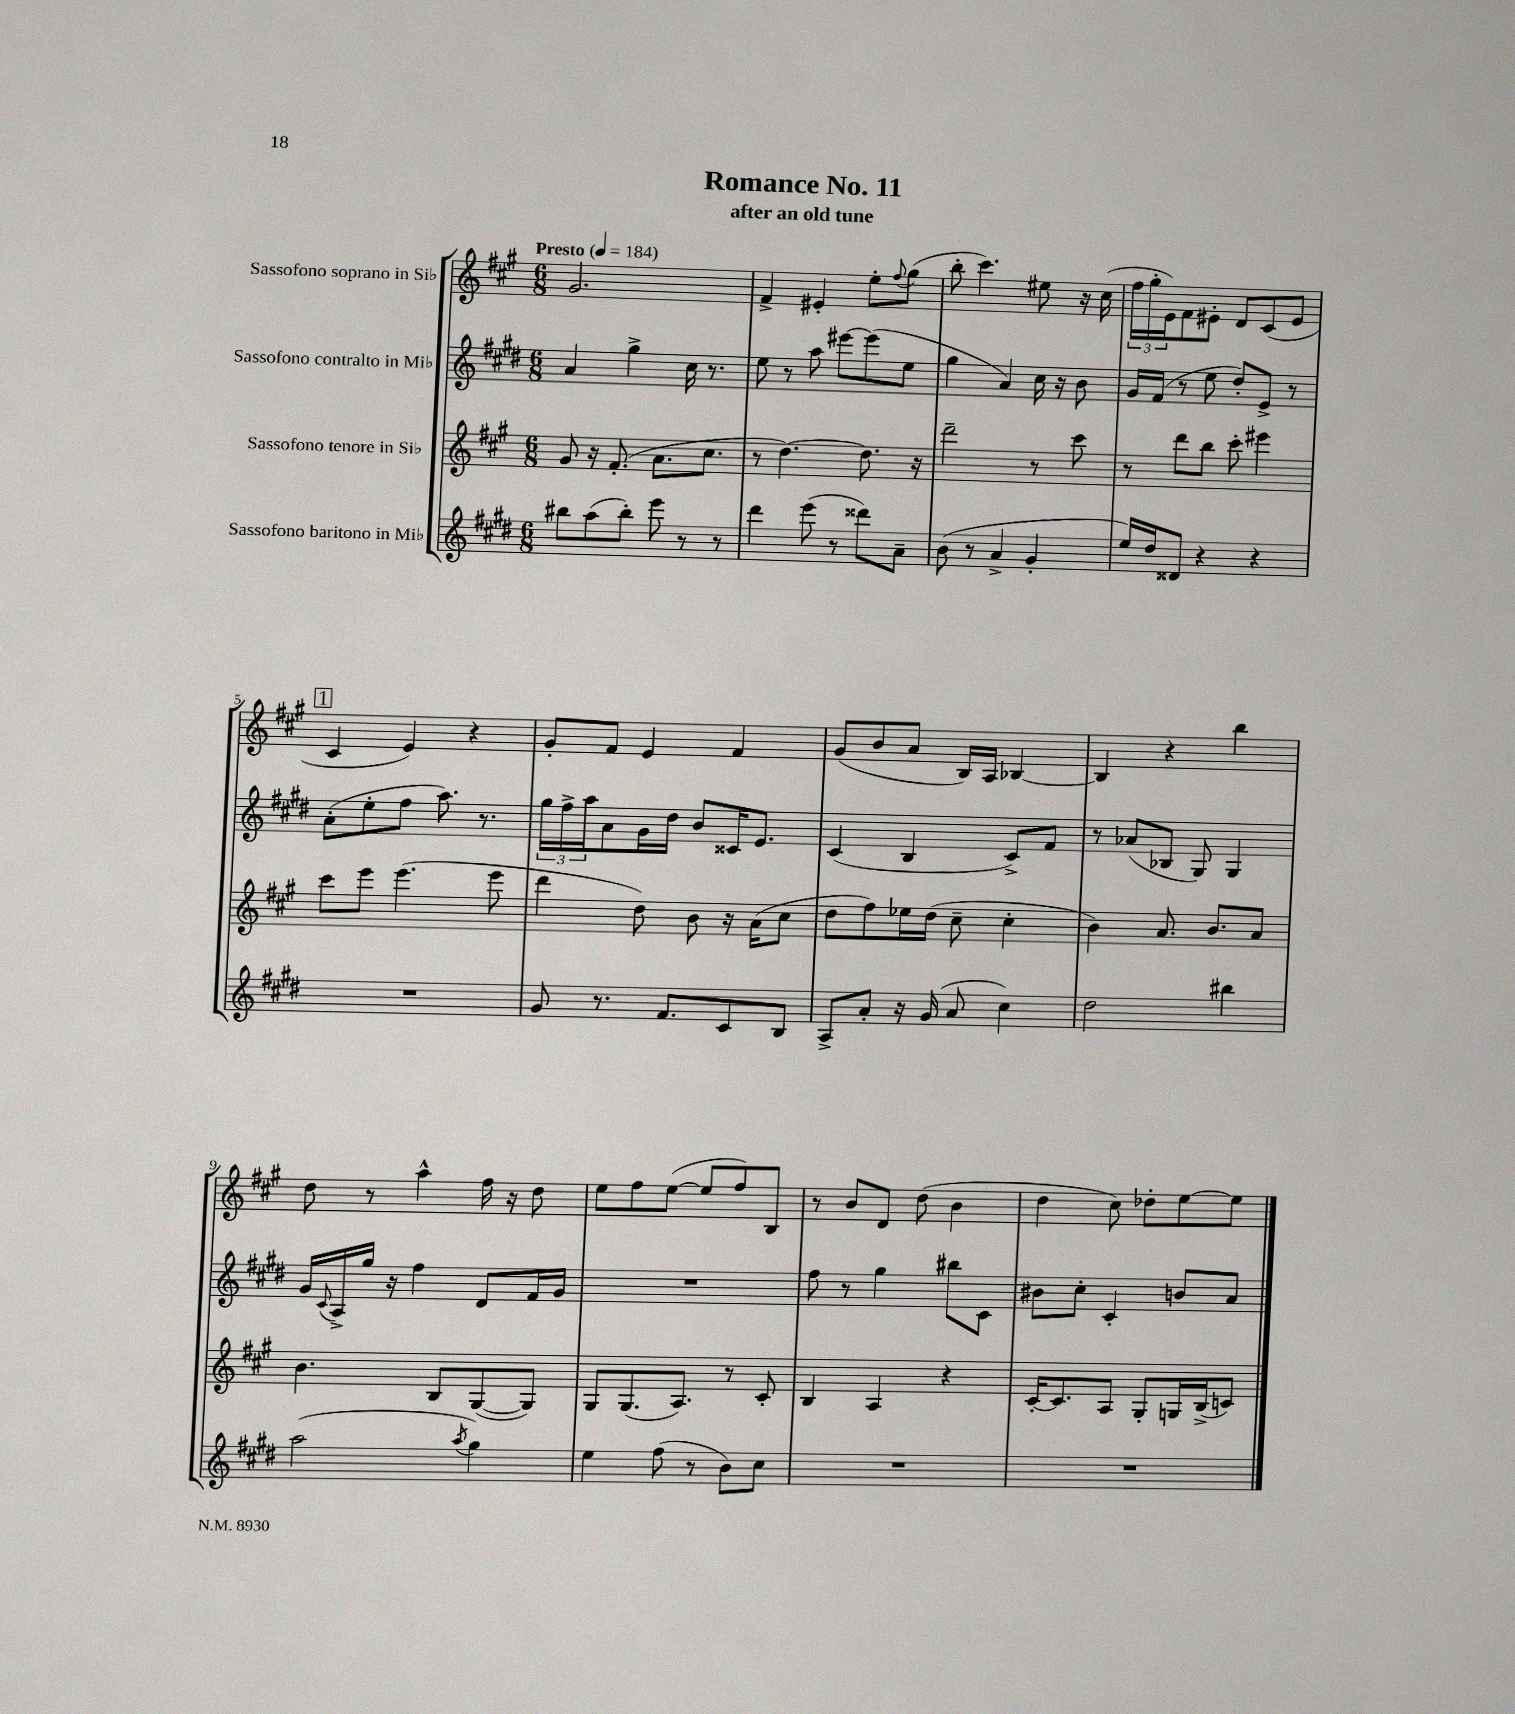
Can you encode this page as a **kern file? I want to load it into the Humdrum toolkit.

**kern	**kern	**kern	**kern
*part4	*part3	*part2	*part1
*staff4	*staff3	*staff2	*staff1
*I"Sassofono baritono in Mi♭	*I"Sassofono tenore in Si♭	*I"Sassofono contralto in Mi♭	*I"Sassofono soprano in Si♭
*clefG2	*clefG2	*clefG2	*clefG2
*k[f#c#g#d#]	*k[f#c#g#]	*k[f#c#g#d#]	*k[f#c#g#]
*M6/8	*M6/8	*M6/8	*M6/8
*MM184	*MM184	*MM184	*MM184
=1	=1	=1	=1
!	!	!	!LO:TX:a:B:t=Presto
8bb#X\L	8g#/	4a/	2.g#/
(8aa\	16r	.	.
.	(8.f#'/	.	.
8bb#'\J)	.	4gg#^\	.
8eee\	8.a\L	.	.
8r	.	16cc#\	.
.	8.cc#\J	8.r	.
8r	.	.	.
=2	=2	=2	=2
4ddd#\	8r	8ee\	4f#^/
.	[4.dd\)	8r	.
(8eee\	.	8aa\	4e#X'/
8r	.	[8eee#X\L	.
8ddd##X\L)	8.dd\]	(8eee#\]	8ee'\L
.	.	.	8qqff#/
8a~\J	.	8ee\J	(8gg#\J
.	16r	.	.
=3	=3	=3	=3
(8b\	2ddd~\	4gg#\	8bb'\
8r	.	.	4.ccc#\)
4a^/	.	4a/)	.
4g#'/	8r	16cc#\	8ee#X\
.	.	16r	.
.	8ccc#\	8b\	16r
.	.	.	(16cc#\
=4	=4	=4	=4
16ee/LL)	8r	16g#/LL	24ff#\LL
.	.	.	24gg#'\
16dd#/J	.	(16f#/JJ	.
.	.	.	24e\J)
8d##X/J	8ddd\L	8r	8f#\
4r	8bb\J	8ee\	8e#X'\J
.	8ccc#'\	8dd#'/L)	8d/L
4r	4eee#X\	8e^/J	(8c#/
.	.	8r	8e#/J
!!LO:LB:g=z
!!LO:REH:place=s1:t=1
=5	=5	=5	=5
2.r	8ccc#\L	(8a'\L	4c#/
.	8eee\J	8ee'\	.
.	(4.eee\	8ff#\J	4e/)
.	.	8.aa\)	.
.	.	.	4r
.	.	8.r	.
.	8eee\	.	.
=6	=6	=6	=6
8g#/	4ddd\	24gg#\LL	8g#'/L
.	.	24ff#^\	.
.	.	24aa\J	.
8.r	.	8a\	8f#/J
.	8dd\)	16g#\L	4e/
8.f#/L	.	16dd#\JJ	.
.	8b\	8b/L	.
8c#/	16r	16c##X/K	4f#/
.	(16a\KL	8.e/J	.
8B/J	8cc#\J	.	.
=7	=7	=7	=7
8A^/L	8dd\L	(4c#/	(8g#/L
8a'/J	8ff#\)	.	8b/
16r	16ee-X\L	4B/	8a/J
(16g#/	(16dd\JJ	.	.
8a/	8cc#~\	.	16B/LL)
.	.	.	16A/JJ
4cc#\)	4cc#'\	8c#^/L)	[4B-X/
.	.	8f#/J	.
=8	=8	=8	=8
2dd#\	4b\)	8r	4B-/]
.	.	(8a-X/L	.
.	8.a/	8B-X/J	4r
.	.	8G#/)	.
.	8.b/L	.	.
4bb#X\	.	4G#/	4bb\
.	8a/J	.	.
!!LO:LB:g=z
=9	=9	=9	=9
(2aa\	4.b\	16g#/LL	8dd\
.	.	8qqc#/	.
.	.	16A^/	.
.	.	16gg#/JJ	8r
.	.	16r	.
.	.	4ff#\	4aa^^\
.	8B/L	.	.
8qaa/	.	.	.
4gg#\)	([8G#/	8d#/L	16ff#\
.	.	.	16r
.	8G#/J])	16f#/L	8dd\
.	.	16g#/JJ	.
=10	=10	=10	=10
4ee\	8G#/L	2.r	8ee\L
.	(8.G#/	.	8ff#\
(8ff#\	.	.	([8ee\J
.	8.A/J)	.	.
8r	.	.	8ee/L]
8b\L)	8r	.	8ff#/)
8cc#\J	8c#'/	.	8B/J
=11	=11	=11	=11
2.r	4B/	8ff#\	8r
.	.	8r	8b/L
.	4A/	4gg#\	8d/J
.	.	.	(8dd\
.	4r	8bb#X\L	4b\
.	.	8c#\J	.
=12	=12	=12	=12
2.r	[16c#'/KL	8b#X\L	4dd\
.	8.c#/]	.	.
.	.	8cc#'\J	.
.	8A/J	4c#'/	8cc#\)
.	8G#'/L	.	8dd-X'\L
.	16Gn/L	8bn/L	[8ee\
.	(16B^/J	.	.
.	8cn/J)	8a/J	8ee\J]
==	==	==	==
*-	*-	*-	*-
